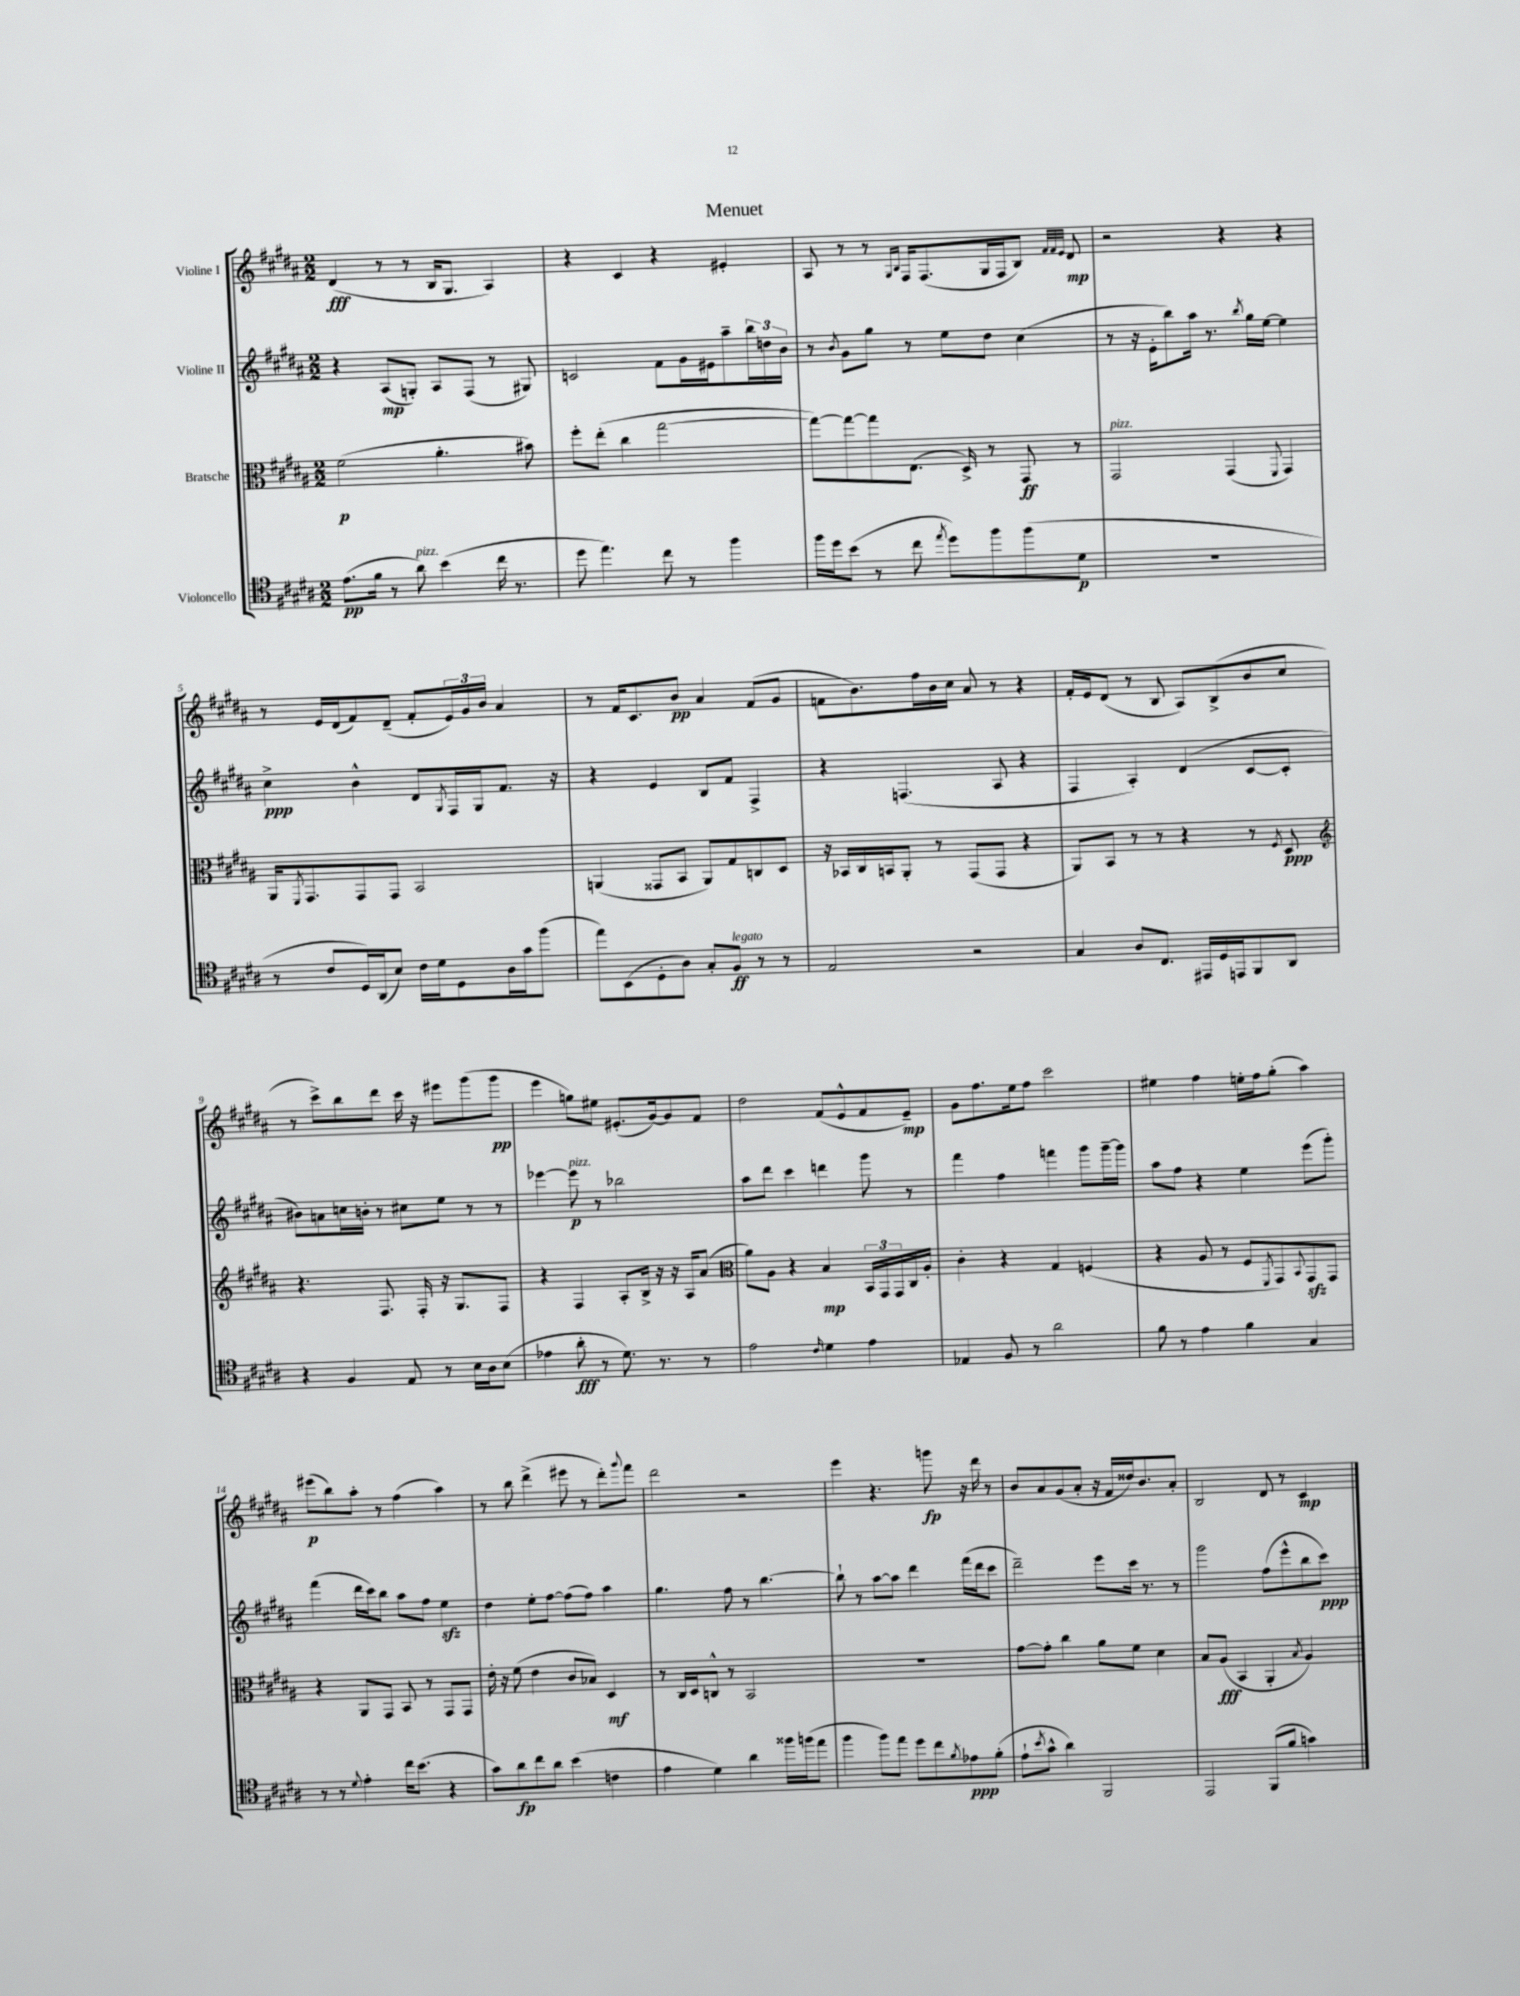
\header { title = "Menuet" }
<<
\new StaffGroup <<
\new Staff = "s0" \with { instrumentName = "Violine I" } {
    \clef treble \key b \major \numericTimeSignature \time 2/2
    dis'4\fff( r8 r8 b16 gis8. ais4) |
    r4 cis'4 r4 eis'4-. |
    ais8 r8 r8 \grace { gis16 b16 } fis16 fis8.( gis16 fis16 b8) \grace { fis'32 fis'32 e'32 } dis'8\mp |
    r2 r4 r4 |
    r8 e'16 dis'16( fis'8) dis'8--( fis'8-. \tuplet 3/2 { e'16) gis'16 b'16 } ais'4 |
    r8 fis'16 cis'8. b'8\pp ais'4 fis'8( gis'8 |
    f'8 b'8.) fis''16 b'16 cis''16 ais'8 r8 r4 |
    fis'16-. e'16 dis'8( r8 b8 ais8) b8->( b'8 cis''8 |
    r8 cis'''8->) b''8 dis'''8 cis'''16 r16 eis'''8 gis'''8( gis'''8\pp |
    e'''4 g''8) eis''8 eis'8.-.( gis'16~) gis'8 fis'8 |
    dis''2 fis'8( e'8-^ fis'8 e'8--\mp) |
    gis'8 fis''8. e''16 fis''8 cis'''2 |
    eis''4 fis''4 e''16-. fis''16 gis''8-.( ais''4) |
    eis'''8\p( b''8) ais''8-. r8 fis''4( ais''4) |
    r8 b''8 dis'''4->( eis'''8 r8 dis'''8-.) \appoggiatura { gis'''8 } fis'''8 |
    dis'''2 r2 |
    e'''4 r4. g'''8\fp r16 dis'''16 r8 |
    b'8 ais'8 gis'8( ais'8-. r16 fis'16 disis''16) b'8. ais'8-. |
    b2 dis'8 r8 cis'4\mp \bar "|." |
}
\new Staff = "s1" \with { instrumentName = "Violine II" } {
    \clef treble \key b \major \numericTimeSignature \time 2/2
    r4 ais8\mp( g8-.) ais8 fis8( r8 gis8) |
    c'2 fis'8 gis'16 eis'16 ais''8-- \tuplet 3/2 { b''16 d''16 b'16 } |
    r8 \acciaccatura { b'8 } gis'8 gis''8 r8 e''8 dis''8 cis''4( |
    r8 r16 e'16-. b''8) ais''16 r8. \acciaccatura { b''8 } gis''16 e''16~ e''4 |
    cis''4->\ppp b'4-^ dis'8 \acciaccatura { gis8 } fis16 gis16 fis'8. r16 |
    r4 e'4 b8 fis'8 fis4-> |
    r4 f4.( ais8 r4 |
    fis4 ais4-.) dis'4( cis'8~ cis'8-. |
    bis'8) a'8 c''16 b'16-. r8 cis''8 e''8 r8 r8 |
    ees'''4~ ees'''8\p^\markup { \italic "pizz." } r8 bes''2 |
    ais''8 dis'''8 cis'''4 d'''4 gis'''8 r8 |
    fis'''4 fis''4 f'''4 gis'''8 gis'''16~-- gis'''16 |
    ais''8 fis''8 r4 e''4 e'''8( gis'''8-.) |
    fis'''4( dis'''16 cis'''16) b''8 ais''8 fis''8 e''4\sfz |
    dis''4 e''8-. fis''8~ fis''8( fis''8) ais''4 |
    gis''4. fis''8 r8 b''4.~ |
    b''8-! r8 ais''8~ ais''8 dis'''4 fis'''16( dis'''16 cis'''8 |
    dis'''2--) e'''8 cis'''16 r8. r8 |
    gis'''2 fis''8( e'''8-^ b''8 cis'''8\ppp) \bar "|." |
}
\new Staff = "s2" \with { instrumentName = "Bratsche" } {
    \clef alto \key b \major \numericTimeSignature \time 2/2
    fis'2\p( ais'4.-. bis'8) |
    fis''8-. e''8-.( cis''4 gis''2~ |
    gis''8~) gis''8~ gis''8 e8.( dis16->) r8 gis,8\ff r8 |
    gis,2^\markup { \italic "pizz." } gis,4( \appoggiatura { fis,8 } gis,4) |
    ais,16 \acciaccatura { fis,8 } gis,8. gis,8 gis,8 b,2 |
    a,4( gisis,8 b,8 a,8) gis8 c8 dis8 |
    r16 bes,16 cis16 b,16 ais,8-. r8 gis,8( gis,8 r4 |
    ais,8) b,8 r8 r8 r4 r8 \acciaccatura { fis8 } dis8\ppp |
    \clef treble r4. fis8. fis16-. r16 gis8. fis8 |
    r4 fis4 ais8-. b16-> r16 r16 ais16 ais'8( |
    \clef alto ais'8) ais8 r4 b4\mp \tuplet 3/2 { b,16 gis,16 gis,16 } cis16 ais16-. |
    cis'4-. r4 gis4 f4( |
    r4 ais8 r8 fis8 \acciaccatura { fis,8 } gis,8) \appoggiatura { b,8 } gis,8\sfz gis,8 |
    r4 ais,8 gis,8 b,8 r8 gis,8 gis,8 |
    e'16-. r16 fis'8( e'4 cis'8 bes8) dis4\mf |
    r8 cis16 dis16 c8-^ r8 b,2 |
    R1 |
    gis'8~ gis'8-. cis''4 ais'8 fis'8 dis'4 |
    b8 ais8\fff( b,4 ais,4-. \acciaccatura { b8 } ais4) \bar "|." |
}
\new Staff = "s3" \with { instrumentName = "Violoncello" } {
    \clef tenor \key b \major \numericTimeSignature \time 2/2
    e'8.\pp( fis'16 r8 ais'8^\markup { \italic "pizz." }) b'4( cis''16 r8. |
    dis''8 e''4.) cis''8 r8 fis''4 |
    fis''16 dis''16 b'8( r8 cis''8 \acciaccatura { e''8 } dis''8) fis''8 fis''8( dis'8\p |
    R1 |
    r8 cis'8 dis16) ais,16( b8) cis'16 dis'16 dis8 ais16 gis'16 fis''8( |
    e''8) b,8( dis8-. ais8) gis8-. fis8\ff^\markup { \italic "legato" } r8 r8 |
    e2 r2 |
    gis4 ais8 cis8. eis,16 dis16 e,16 fis,8 ais,8 |
    r4 fis4 e8 r8 b16 ais16 b8( |
    ees'4 ais'8-.\fff r8 dis'8.) r8. r8 |
    e'2 \grace { cis'16 } dis'4 e'4 |
    ees4 fis8 r8 ais'2 |
    fis'8 r8 e'4 fis'4 gis4 |
    r8 r8 \appoggiatura { dis'8 } e'4-. cis''16 b'8.( r4 |
    gis'8) ais'8\fp cis''8 ais'8 b'4( c'4 |
    e'4 dis'4) ais'4 fisis''16 f''16( e''8 |
    fis''4 fis''8) e''8 dis''8 cis''8 \acciaccatura { fis'8 } ees'8\ppp fis'8-.( |
    e'8-! \acciaccatura { b'8 } gis'8-^ ais'4) fis,2 |
    e,2 fis,8( fis'8 g'4) \bar "|." |
}
>>
>>
